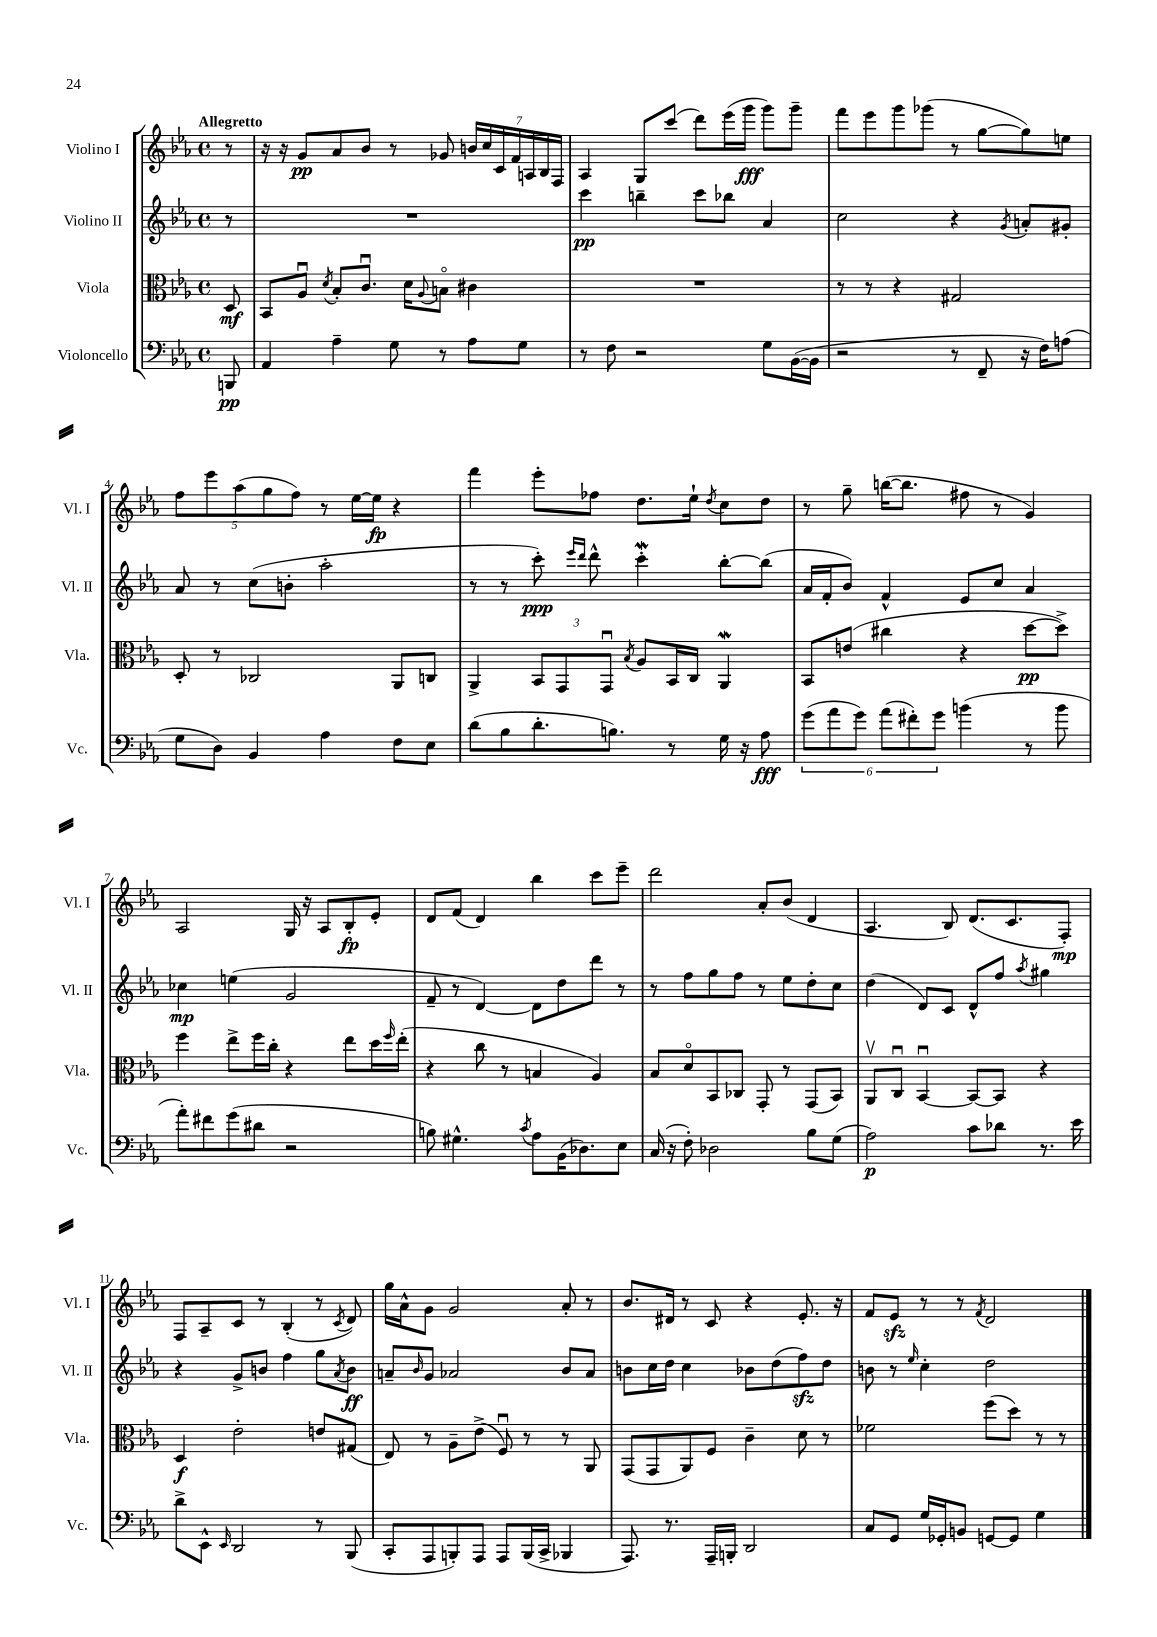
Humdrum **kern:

**kern	**kern	**kern	**kern
*staff4	*staff3	*staff2	*staff1
*clefF4	*clefC3	*clefG2	*clefG2
*k[b-e-a-]	*k[b-e-a-]	*k[b-e-a-]	*k[b-e-a-]
*M4/4	*M4/4	*M4/4	*M4/4
*met(c)	*met(c)	*met(c)	*met(c)
8BBB	8D	8r	8r
=	=	=	=
4AA-	8BB-	1r	16r
.	.	.	16r
.	8A-u	.	8g
.	8qd	.	.
4A-~	8B-'	.	8a-
.	8.cu	.	8b-
8G	.	.	8r
.	16d	.	.
.	8qqA-	.	.
8r	8Bo	.	8g-
8A-	4c#	.	28b
.	.	.	28cc
.	.	.	28c
.	.	.	28f
8G	.	.	.
.	.	.	28A
.	.	.	28B-
.	.	.	28F
=	=	=	=
8r	1r	4ccc	4A-
8F	.	.	.
2r	.	4bb~	8G
.	.	.	(8ccc
.	.	8ccc	8ddd)
.	.	8bb-	(16eee-
.	.	.	16ggg
8G	.	4a-	8ggg)
([16BB-	.	.	8ggg~
16BB-]	.	.	.
=	=	=	=
2r	8r	2cc	8fff
.	8r	.	8eee-
.	4r	.	8ggg
.	.	.	(8ggg-
8r	2G#	4r	8r
8FF~	.	.	[8gg
.	.	8qg	.
16r	.	8a'	8gg])
16F)	.	.	.
(8A	.	8g#'	8ee
=	=	=	=
8G	8D'	8a-	10ff
.	.	.	10eee-
8D)	8r	8r	.
.	.	.	(10aa-
4BB-	2C-	(8cc	.
.	.	.	10gg
.	.	8b'	.
.	.	.	10ff)
4A-	.	2aa-'	8r
.	.	.	[16ee-
.	.	.	16ee-]
8F	8AA-	.	4r
8E-	8C	.	.
=	=	=	=
(8d	4AA-^	8r	4fff
8B-	.	8r	.
8.d'	12BB-	8ccc')	8eee-'
.	12GG	.	.
.	.	16qqeee-	.
.	.	16qqddd	.
.	.	8ddd^^	8ff-
.	12GGu	.	.
8.B)	.	.	.
.	8qB-	.	.
.	8A-	4ccc'	8.dd
8r	16BB-	.	.
.	16C	.	16ee-`
.	.	.	8qdd
16G	4AA-	[8bb-'	8cc
16r	.	.	.
8A-	.	(8bb-]	8dd
=	=	=	=
(12g	8BB-	16a-	8r
.	.	16f'	.
12a-	.	.	.
.	(8e	8b-)	8gg~
12g)	.	.	.
(12a-	4cc#	4f^^	([16bb
.	.	.	8.bb]
12f#')	.	.	.
12g	.	.	.
(4b	4r	8e-	8ff#
.	.	8cc	8r
8r	[8dd	4a-	4g)
8b	8dd^])	.	.
=	=	=	=
8a-')	4ff	4cc-	2A-
8f#	.	.	.
(8g	8ee-^	(4ee	.
8d#	16ff	.	.
.	16cc'	.	.
2r	4r	2g	16G
.	.	.	16r
.	.	.	8A-
.	8ee-	.	8B-'
.	16dd	.	8e-'
.	16qqff	.	.
.	(16ee-'	.	.
=	=	=	=
8B)	4r	8f~	8d
4.G#^^	.	8r	(8f
.	8cc	[4d)	4d)
.	8r	.	.
8qc	.	.	.
8A-	4B	8d]	4bb-
(16BB-	.	8dd	.
8.D-)	.	.	.
.	4A-)	8ddd	8ccc
8E-	.	8r	8eee-~
=	=	=	=
(16C	8B-	8r	2ddd
16r	.	.	.
8F')	8do	8ff	.
2D-	8BB-	8gg	.
.	8C-	8ff	.
.	8GG'	8r	8a-'
.	8r	8ee-	(8b-
8B-	(8GG	8dd'	4d
(8G	8BB-)	8cc	.
=	=	=	=
2A-)	8AA-v	(4dd	4.A-
.	8Cu	.	.
.	[4BB-u	8d)	.
.	.	8c	8B-)
8c	8BB-_	8d^^	(8.d
8d-	8BB-]	8ff	.
.	.	.	8.c
.	.	8qaa-	.
8.r	4r	4gg#	.
.	.	.	8F')
16e-	.	.	.
=	=	=	=
8d^	4D	4r	8F
8EE-^^	.	.	8A-~
16qqEE-	.	.	.
2DD	2e-'	8g^	8c
.	.	8b	8r
.	.	4ff	(4B-'
8r	8e	8gg	8r
.	.	8qa-	8qc
(8BBB-	(8G#	8b	8d)
=	=	=	=
8CC'	8E-)	8a~	16gg
.	.	.	16a-^^
.	.	16qqb-	.
8AAA-	8r	8g	8g
8BBB')	8A-~	2a-	2g
8AAA-	(8e-^	.	.
8AAA-	8Fu)	.	.
(16BBB	8r	.	.
16CC^	.	.	.
4BBB-	8r	8b-	8a-'
.	8AA-	8a-	8r
=	=	=	=
8.AAA-)	(8GG	8b	8.b-
.	8GG	16cc	.
8.r	.	16dd	16d#
.	8AA-)	4cc	8r
16AAA-~	8F	.	8c
16BBB'	.	.	.
2DD	4c~	8b-	4r
.	.	(8dd	.
.	8d	8ff)	8.e-'
.	8r	8dd	.
.	.	.	16r
=	=	=	=
8C	2f-	8b	8f
8GG	.	8r	8e-
.	.	16qqee-	.
16G	.	4cc'	8r
16GG-'	.	.	.
8BB	.	.	8r
.	.	.	8qf
[8GG	(8ff	2dd	2d
8GG]	8dd)	.	.
4G	8r	.	.
.	8r	.	.
==	==	==	==
*-	*-	*-	*-
